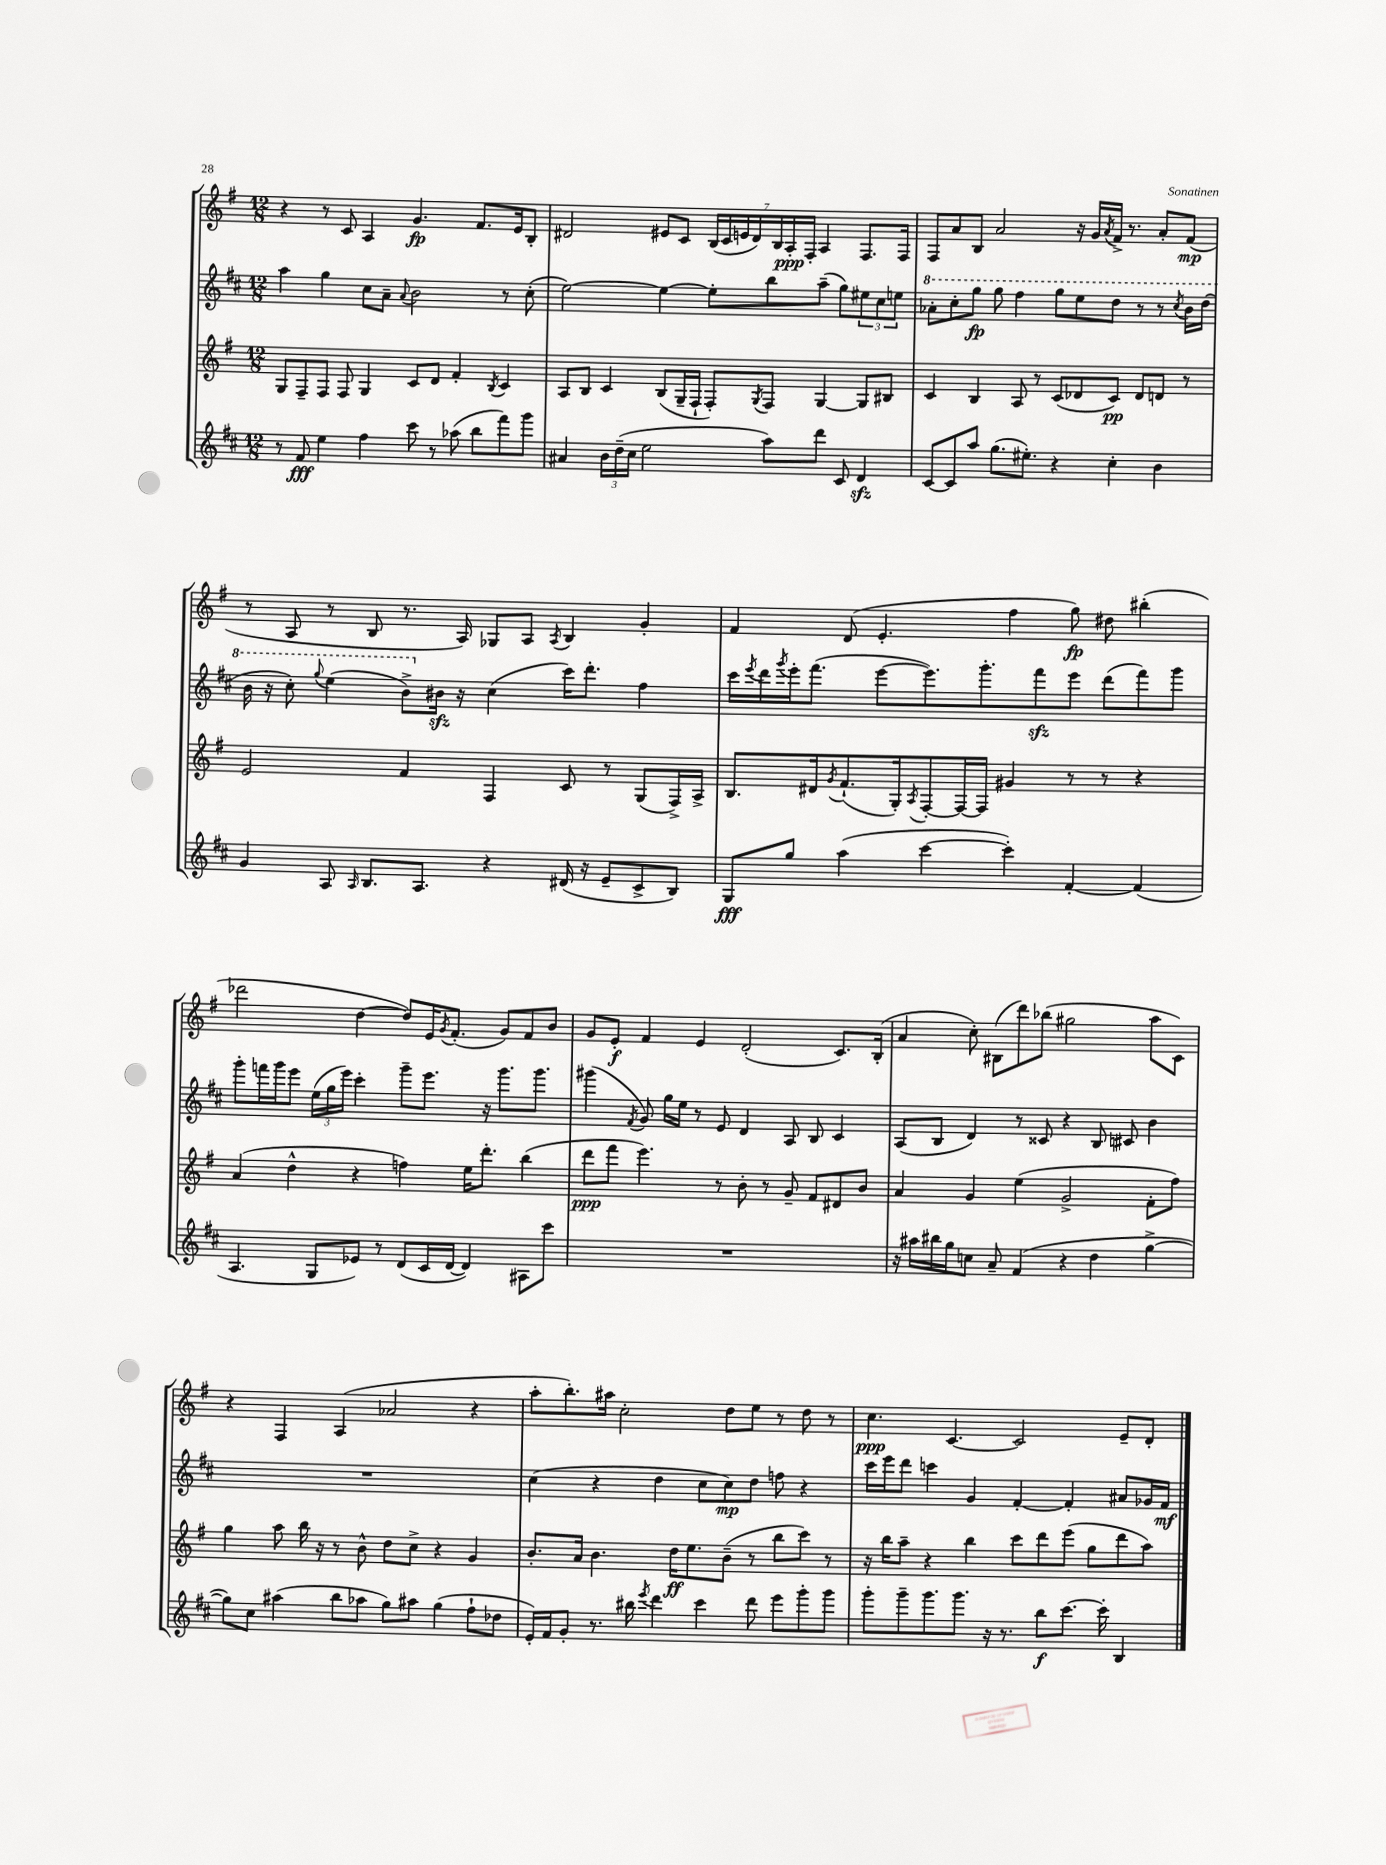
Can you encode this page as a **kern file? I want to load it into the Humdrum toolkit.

**kern	**dynam	**kern	**dynam	**kern	**dynam	**kern	**dynam
*part4	*part4	*part3	*part3	*part2	*part2	*part1	*part1
*staff4	*staff4	*staff3	*staff3	*staff2	*staff2	*staff1	*staff1
*clefG2	*	*clefG2	*	*clefG2	*	*clefG2	*
*k[f#c#]	*	*k[f#]	*	*k[f#c#]	*	*k[f#]	*
*M12/8	*	*M12/8	*	*M12/8	*	*M12/8	*
=12	=12	=12	=12	=12	=12	=12	=12
8r	.	8G/L	.	4aa\	.	4r	.
8f#/	fff	8F#~/	.	.	.	.	.
4ee\	.	8F#/J	.	4gg\	.	8r	.
.	.	8F#/	.	.	.	8c/	.
4ff#\	.	4G/	.	8cc#\L	.	4A/	.
.	.	.	.	8a~\J	.	.	.
.	.	.	.	8qqa/	.	.	.
8ccc#\	.	8c/L	.	2b\	.	4.g/	fp
8r	.	8d/J	.	.	.	.	.
(8aa-X\	.	4f#'/	.	.	.	.	.
8bb\L	.	.	.	.	.	8.f#/L	.
.	.	8qB/	.	.	.	.	.
8fff#\)	.	4c/	.	8r	.	.	.
.	.	.	.	.	.	16e/k	.
8ggg\J	.	.	.	(8cc#'\	.	8B'/J	.
=13	=13	=13	=13	=13	=13	=13	=13
4a#X/	.	8A/L	.	[2ee\)	.	2d#X/	.
.	.	8B/J	.	.	.	.	.
24b\LL	.	4c/	.	.	.	.	.
(24dd~\	.	.	.	.	.	.	.
24cc#\JJ	.	.	.	.	.	.	.
2ee\	.	.	.	.	.	.	.
.	.	(8B/L	.	4ee\_	.	8e#X/L	.
.	.	16G~/L	.	.	.	8c/J	.
.	.	16F#`/JJ	.	.	.	.	.
.	.	8F#'/L)	.	8ee'\L]	.	(28B/LL	.
.	.	.	.	.	.	28c/	.
.	.	.	.	.	.	28en/	.
.	.	.	.	.	.	28d#/)	.
.	.	8qG/	.	.	.	.	.
8aa\L)	.	8F#/J	.	8bb\	.	.	.
.	.	.	.	.	.	28B/	.
.	.	.	.	.	.	28A'/	ppp
.	.	.	.	.	.	28F#'/JJ	.
8ddd\J	.	[4G/	.	(8aa~\J	.	4A/	.
8c#/	.	.	.	8gg\L)	.	.	.
4dzz/	.	8G/L]	.	12ee#X\	.	8.F#/L	.
.	.	.	.	12cc#\	.	.	.
.	.	8B#X/J	.	.	.	.	.
.	.	.	.	12een\J	.	.	.
.	.	.	.	.	.	16F#/Jk	.
=14	=14	=14	=14	=14	=14	=14	=14
*	*	*	*	*8va	*	*	*
[8c#/L	.	4c/	.	8aa-X'\L	.	8F#/L	.
8c#/]	.	.	.	8ccc#'\	.	8a/	.
8aa/J	.	4B/	.	8ggg\J	fp	8B/J	.
(8.gg\L	.	.	.	8ggg\	.	2a/	.
.	.	8A/	.	4fff#\	.	.	.
8.ee#X'\J)	.	.	.	.	.	.	.
.	.	8r	.	.	.	.	.
4r	.	(8c/L	.	8ggg\L	.	.	.
.	.	8d-X/	.	8eee\	.	16r	.
.	.	.	.	.	.	16g/LL	.
.	.	.	.	.	.	8qa/	.
4cc#'\	.	8c/J)	pp	8ddd\J	.	16f#^/JJ	.
.	.	.	.	.	.	8.r	.
.	.	8d-/L	.	8r	.	.	.
4b\	.	8dn/J	.	8r	.	8a'/L	.
.	.	.	.	8qccc#/	.	.	.
.	.	8r	.	16bb\LL	.	(8f#/J	mp
.	.	.	.	(16ddd\JJ	.	.	.
!!LO:LB:g=z
=15	=15	=15	=15	=15	=15	=15	=15
4g/	.	2e/	.	16bb\	.	8r	.
.	.	.	.	16r	.	.	.
.	.	.	.	8ccc#'\)	.	8A/	.
.	.	.	.	8qqggg/	.	.	.
8A/	.	.	.	(4eee\	.	8r	.
16qqA/	.	.	.	.	.	.	.
8.B/L	.	.	.	.	.	8B/	.
.	.	4f#/	.	8bb^\L)	.	8.r	.
8.A/J	.	.	.	.	.	.	.
*	*	*	*	*X8va	*	*	*
.	.	.	.	16b#Xzz\Jk	.	.	.
.	.	.	.	16r	.	16A/)	.
4r	.	4F#/	.	(4cc#\	.	8G-X/L	.
.	.	.	.	.	.	8A/J	.
.	.	.	.	.	.	8qA/	.
(16d#X/	.	8c/	.	16ccc#\KL)	.	4B/	.
16r	.	.	.	8.ddd'\J	.	.	.
8e~/L	.	8r	.	.	.	.	.
8c#^/	.	(8G/L	.	4ff#\	.	4g'/	.
8B/J)	.	16F#^/L)	.	.	.	.	.
.	.	16A^/JJ	.	.	.	.	.
=16	=16	=16	=16	=16	=16	=16	=16
8G/L	fff	8.B/L	.	16ccc#\LL	.	4f#/	.
.	.	.	.	8qeee/	.	.	.
.	.	.	.	16ddd\	.	.	.
.	.	.	.	8qggg/	.	.	.
8gg/J	.	.	.	16eee'\J	.	.	.
.	.	16d#X/k	.	(8.fff#\J	.	.	.
.	.	8qg/	.	.	.	.	.
(4aa\	.	(8.f#`/	.	.	.	(8d/	.
.	.	.	.	[8eee\L	.	4.e'/	.
.	.	16G'/k)	.	.	.	.	.
.	.	8qA/	.	.	.	.	.
[4ccc#\	.	[8F#'/	.	8.eee\])	.	.	.
.	.	16F#/L_	.	.	.	.	.
.	.	16F#/JJ]	.	8.ggg'\	.	.	.
4ccc#'\])	.	4g#X/	.	.	.	4ff#\	.
.	.	.	.	8fff#zz\	.	.	.
[4f#'/	.	8r	.	8eee\J	.	8gg\)	fp
.	.	8r	.	(8ddd\L	.	8dd#X\	.
(4f#/]	.	4r	.	8fff#\)	.	(4bb#X'\	.
.	.	.	.	8ggg\J	.	.	.
!!LO:LB:g=z
=17	=17	=17	=17	=17	=17	=17	=17
4.A/	.	(4a/	.	8ggg'\L	.	2ddd-X\	.
.	.	.	.	16fffn\L	.	.	.
.	.	.	.	16ggg\J	.	.	.
.	.	4dd^^\	.	8eee\J	.	.	.
8G/L	.	.	.	(24ee\LL	.	.	.
.	.	.	.	24gg\	.	.	.
.	.	.	.	24eee\JJ)	.	.	.
8e-X/J)	.	4r	.	4ccc#'\	.	[4dd\	.
8r	.	.	.	.	.	.	.
(8d/L	.	4ffn\)	.	8ggg~\L	.	8dd/L])	.
16c#/L	.	.	.	8.eee\J	.	16e/K	.
.	.	.	.	.	.	8qg/	.
[16d/JJ	.	.	.	.	.	(8.f#'/J	.
4d/])	.	16ee\KL	.	.	.	.	.
.	.	8.ddd'\J	.	16r	.	.	.
.	.	.	.	8.ggg\L	.	8g/L)	.
8A#X\L	.	(4bb\	.	.	.	8f#/	.
.	.	.	.	8.ggg\J	.	.	.
8ccc#\J	.	.	.	.	.	8b/J	.
=18	=18	=18	=18	=18	=18	=18	=18
1.r	.	8ddd\L	ppp	(4ggg#X\	.	8g/L	.
.	.	8fff#\J	.	.	.	8e'/J	f
.	.	.	.	8qf#/	.	.	.
.	.	4.eee\)	.	8g/)	.	4f#/	.
.	.	.	.	16gg\LL	.	.	.
.	.	.	.	16ee\JJ	.	.	.
.	.	.	.	8r	.	4e/	.
.	.	8r	.	8e/	.	.	.
.	.	8b'\	.	4d/	.	(2d'/	.
.	.	8r	.	.	.	.	.
.	.	8g~/	.	8A/	.	.	.
.	.	8f#/L	.	8B/	.	.	.
.	.	8d#X/	.	4c#/	.	8.c/L)	.
.	.	8b/J	.	.	.	.	.
.	.	.	.	.	.	(16B'/Jk	.
=19	=19	=19	=19	=19	=19	=19	=19
16r	.	4a/	.	(8A/L	.	4a/	.
16aa#X\LL	.	.	.	.	.	.	.
16bb#X\	.	.	.	8B/J	.	.	.
16gg\J	.	.	.	.	.	.	.
8ccn\J	.	4g/	.	4d/)	.	8cc'\)	.
8a~/	.	.	.	.	.	(8B#X\L	.
(4f#/	.	(4ee\	.	8r	.	8ddd\)	.
.	.	.	.	8c##X/	.	(8bb-X\J	.
4r	.	2g^/	.	4r	.	2gg#X\	.
4dd\	.	.	.	8B/	.	.	.
.	.	.	.	8c#X/	.	.	.
[4gg^\	.	8f#'\L	.	4b\	.	8aa\L	.
.	.	8ff#\J)	.	.	.	8c\J)	.
!!LO:LB:g=z
=20	=20	=20	=20	=20	=20	=20	=20
8gg\L])	.	4gg\	.	1.r	.	4r	.
8cc#\J	.	.	.	.	.	.	.
(4aa#X\	.	8aa\	.	.	.	4F#/	.
.	.	16bb\	.	.	.	.	.
.	.	16r	.	.	.	.	.
8bb\L	.	8r	.	.	.	(4A/	.
8aa-X\J	.	8b^^\	.	.	.	.	.
8gg\L)	.	8dd\L	.	.	.	2a-X/	.
8aa#X\J	.	8cc^\J	.	.	.	.	.
(4gg\	.	4r	.	.	.	.	.
8ff#`\L	.	4g/	.	.	.	4r	.
8dd-X\J	.	.	.	.	.	.	.
=21	=21	=21	=21	=21	=21	=21	=21
16e'/LL)	.	8.b'/L	.	(4cc#\	.	8aa'\L	.
16f#/J	.	.	.	.	.	.	.
8g'/J	.	.	.	.	.	8.bb'\)	.
.	.	16a/Jk	.	.	.	.	.
8.r	.	4.b\	.	4r	.	.	.
.	.	.	.	.	.	16aa#X\Jk	.
.	.	.	.	.	.	2cc'\	.
16bb#X\	.	.	.	.	.	.	.
8qeee/	.	.	.	.	.	.	.
4ddd\	.	.	.	4dd\	.	.	.
.	.	16dd\KL	ff	.	.	.	.
.	.	8.ee\	.	.	.	.	.
4ccc#\	.	.	.	8cc#\L	.	.	.
.	.	(8b~\J	.	8cc#\)	mp	8dd\L	.
8ddd\	.	8r	.	8dd\J	.	8ee\J	.
8eee\L	.	8bb\L	.	8ffn\	.	8r	.
8ggg'\	.	8ccc\J)	.	4r	.	8dd\	.
8ggg\J	.	8r	.	.	.	8r	.
=22	=22	=22	=22	=22	=22	=22	=22
8ggg'\L	.	16r	.	16ccc#\LL	.	4.cc\	ppp
.	.	16bb\KL	.	16eee\J	.	.	.
8ggg~\	.	8aa~\J	.	8ddd\J	.	.	.
8.ggg\	.	4r	.	4cccn\	.	.	.
.	.	.	.	.	.	[4.c/	.
8.ggg\J	.	.	.	.	.	.	.
.	.	4bb\	.	4g/	.	.	.
16r	.	.	.	.	.	.	.
8.r	.	.	.	.	.	.	.
.	.	8ccc\L	.	[4f#'/	.	2c/]	.
8bb\L	f	8ddd\	.	.	.	.	.
[8.ccc#\J	.	(8eee\J	.	4f#'/]	.	.	.
.	.	8gg\L	.	.	.	.	.
16ccc#'\]	.	.	.	.	.	.	.
4B/	.	8ddd\	.	8a#X/L	.	8e~/L	.
.	.	8aa\J)	.	16g-X/L	.	8d'/J	.
.	.	.	.	16f#/JJ	mf	.	.
==	==	==	==	==	==	==	==
*-	*-	*-	*-	*-	*-	*-	*-
